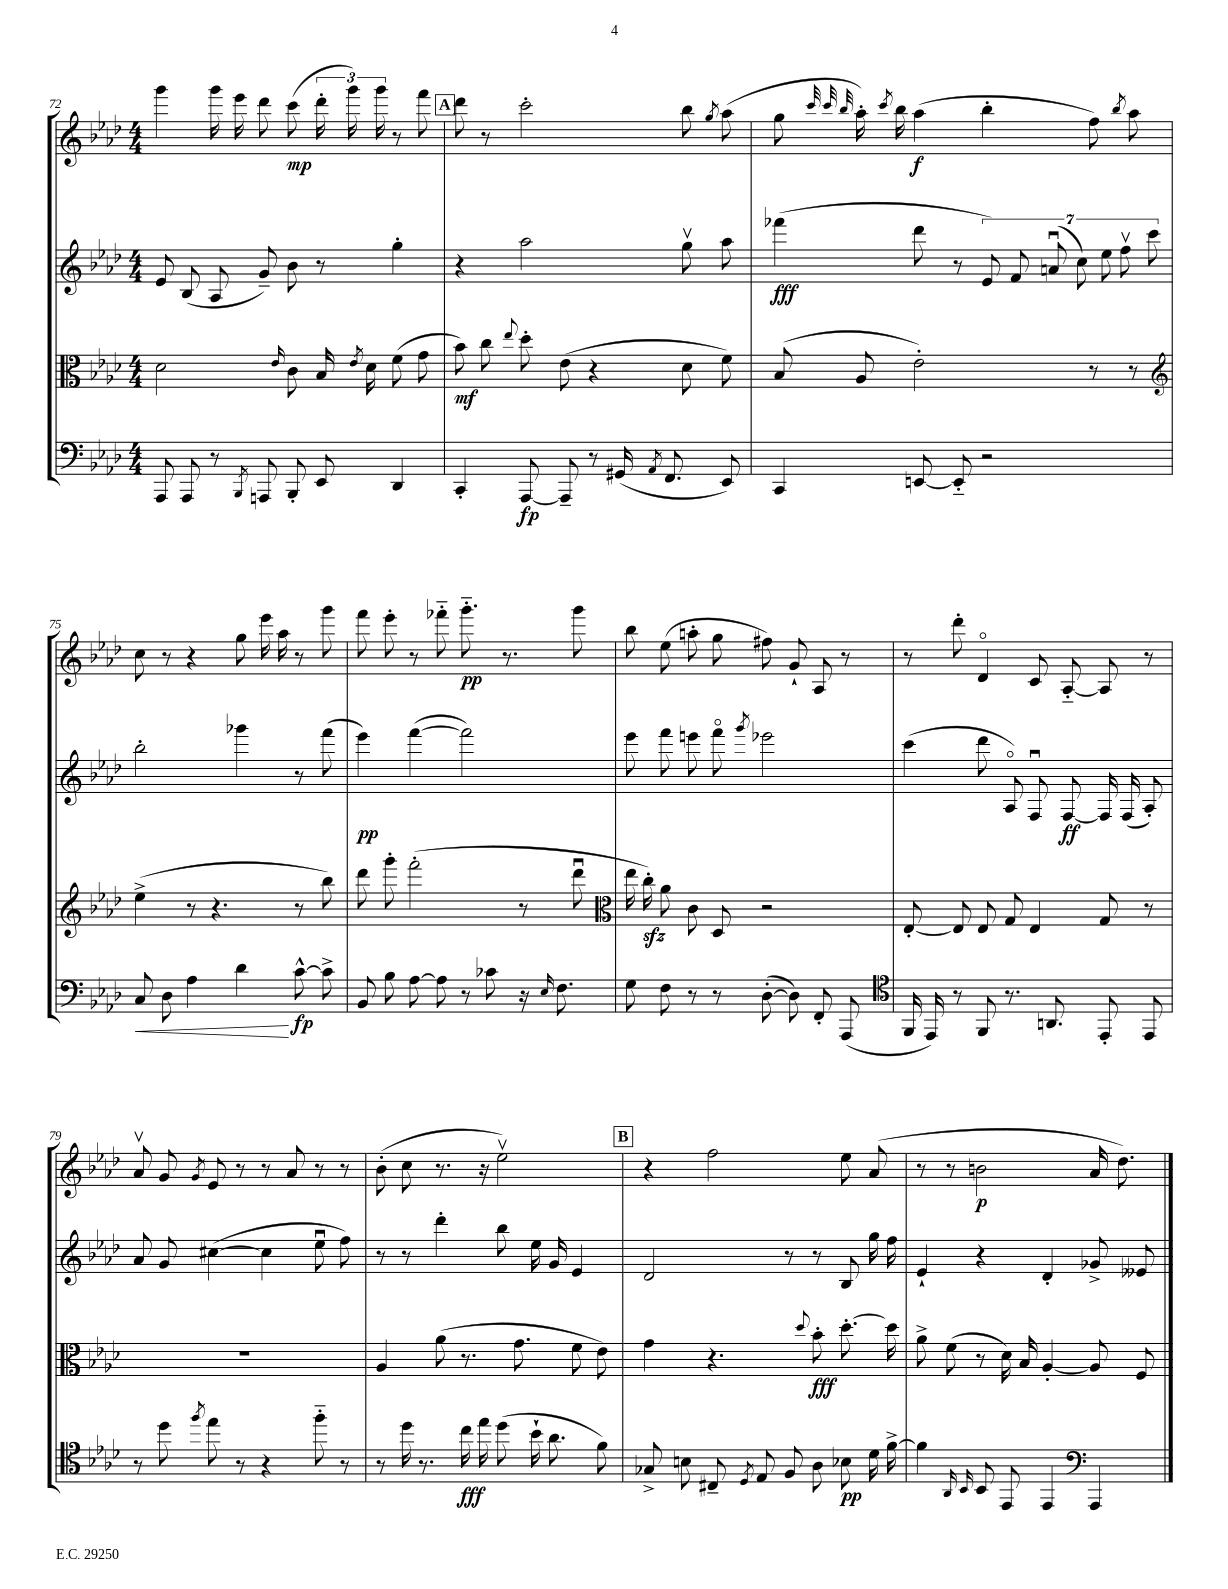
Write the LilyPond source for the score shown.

<<
\new StaffGroup <<
\new Staff = "s0" {
    \clef treble \key aes \major \numericTimeSignature \time 4/4
    \autoBeamOff g'''4 g'''16 ees'''16 des'''8 c'''8\mp( \tuplet 3/2 { des'''16-. g'''16) g'''16 } r8 f'''8 |
    \mark \markup { \box "A" } des'''8 r8 c'''2-. bes''8 \acciaccatura { g''8 } aes''8( |
    g''8 \grace { c'''32 c'''32 bes''32 } aes''16-.) \acciaccatura { c'''8 } bes''16 aes''4\f( bes''4-. f''8) \acciaccatura { bes''8 } aes''8 |
    c''8 r8 r4 g''8 ees'''16 aes''16 r8 g'''8 |
    f'''8 ees'''8-. r8 fes'''8-_ g'''8.-_\pp r8. g'''8 |
    bes''8 ees''8( a''8-. g''8 fis''8) g'8-! aes8 r8 |
    r8 des'''8-. des'4\flageolet c'8 aes8~-_ aes8 r8 |
    aes'8\upbow g'8 \acciaccatura { g'8 } ees'8 r8 r8 aes'8 r8 r8 |
    bes'8-.( c''8 r8. r16 ees''2\upbow) |
    \mark \markup { \box "B" } r4 f''2 ees''8 aes'8( |
    r8 r8 b'2\p aes'16 des''8.) \bar "|." |
}
\new Staff = "s1" {
    \clef treble \key aes \major \numericTimeSignature \time 4/4
    \autoBeamOff ees'8 bes8( aes8 g'8--) bes'8 r8 g''4-. |
    \mark \markup { \box "A" } r4 aes''2 g''8\upbow aes''8 |
    fes'''4\fff( des'''8 r8 \tuplet 7/4 { ees'8) f'8 a'8\downbow( c''8) ees''8 f''8\upbow c'''8 } |
    bes''2-. ges'''4 r8 f'''8( |
    ees'''4\pp) f'''4~( f'''2) |
    ees'''8 f'''8 e'''8 f'''8\flageolet \acciaccatura { g'''8 } ees'''2 |
    c'''4( des'''8 aes8\flageolet) f8\downbow f8~\ff f16 f16( aes8-.) |
    aes'8 g'8 cis''4~( cis''4 ees''8\downbow f''8) |
    r8 r8 des'''4-. bes''8 ees''16 g'16 ees'4 |
    \mark \markup { \box "B" } des'2 r8 r8 bes8 g''16 f''16 |
    ees'4-! r4 des'4-. ges'8-> eeses'8 \bar "|." |
}
\new Staff = "s2" {
    \clef alto \key aes \major \numericTimeSignature \time 4/4
    \autoBeamOff des'2 \grace { ees'16 } c'8 bes16 \acciaccatura { ees'8 } des'16 f'8( g'8 |
    \mark \markup { \box "A" } bes'8\mf) c''8 \appoggiatura { ees''8 } des''8-. ees'8( r4 des'8 f'8) |
    bes8( aes8 ees'2-.) r8 r8 |
    \clef treble ees''4->( r8 r4. r8 bes''8) |
    des'''8 g'''8-. f'''2-.( r8 des'''8\downbow |
    \clef alto ees''16 c''16-.\sfz) aes'8 c'8 des8 r2 |
    ees8~-. ees8 ees8 g8 ees4 g8 r8 |
    R1 |
    aes4 aes'8( r8. g'8. f'8 ees'8) |
    \mark \markup { \box "B" } g'4 r4. \appoggiatura { des''8 } bes'8-.\fff des''8.~-. des''16 |
    aes'8-> f'8( r8 des'16) bes16 aes4~-. aes8 f8 \bar "|." |
}
\new Staff = "s3" {
    \clef bass \key aes \major \numericTimeSignature \time 4/4
    \autoBeamOff aes,,8 aes,,8 r8 \acciaccatura { bes,,8 } a,,8 bes,,8-. ees,8 des,4 |
    \mark \markup { \box "A" } c,4-. aes,,8~\fp aes,,8-- r8 gis,16( \acciaccatura { aes,8 } f,8. ees,8) |
    c,4 e,8~ e,8-_ r2 |
    c8\< des8 aes4 des'4\! c'8~-^\fp c'8-> |
    bes,8 bes8 aes8~ aes8 r8 ces'8 r16 \grace { ees16 } f8. |
    g8 f8 r8 r8 des8~-.( des8) f,8-. aes,,8( |
    \clef tenor f,16 ees,16) r8 f,8 r8. a,8. ees,8-. ees,8 |
    r8 des''8 \acciaccatura { f''8 } ees''8 r8 r4 f''8-_ r8 |
    r8 des''16 r8. c''16\fff ees''16 des''8( bes'16-! aes'8. f'8) |
    \mark \markup { \box "B" } ges8-> b8 cis8-- \acciaccatura { des8 } ees8 f8 aes8 bes8\pp des'16 f'16~-> |
    f'4 \grace { aes,16 bes,16 } bes,8 ees,8 ees,4 \clef bass aes,,4 \bar "|." |
}
>>
>>
\layout { \context { \Score currentBarNumber = #72 } }
